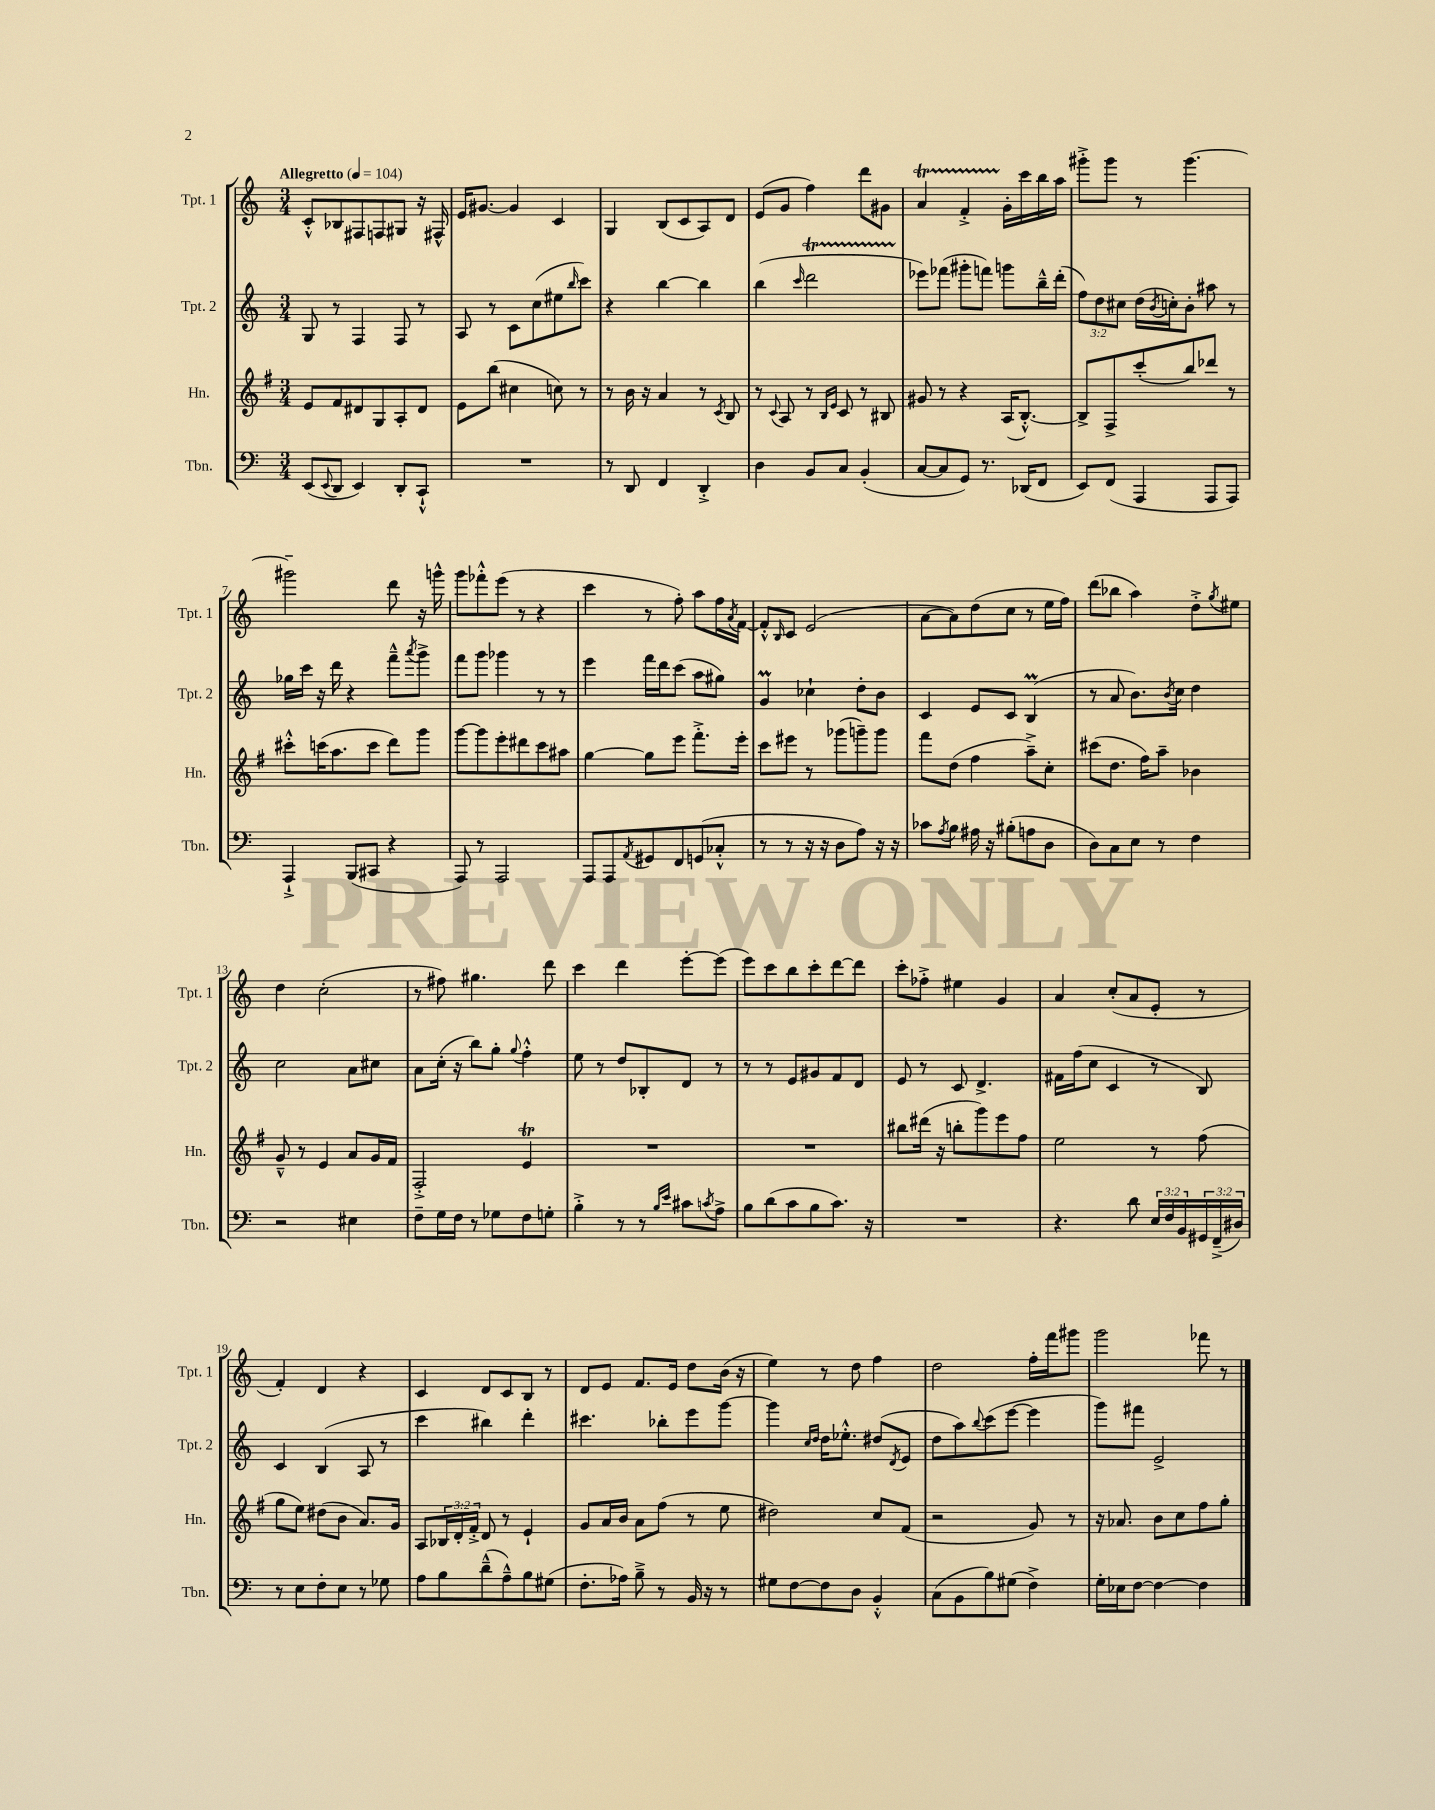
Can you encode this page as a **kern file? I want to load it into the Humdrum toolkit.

**kern	**kern	**kern	**kern
*part4	*part3	*part2	*part1
*staff4	*staff3	*staff2	*staff1
*I"Tbn.	*I"Hn.	*I"Tpt. 2	*I"Tpt. 1
*I'Tbn.	*I'Hn.	*I'Tpt. 2	*I'Tpt. 1
*clefF4	*clefG2	*clefG2	*clefG2
*k[]	*k[f#]	*k[]	*k[]
*M3/4	*M3/4	*M3/4	*M3/4
*MM104	*MM104	*MM104	*MM104
=1	=1	=1	=1
!	!	!	!LO:TX:a:B:t=Allegretto
(8EE/L	8e/L	8G/	8c'^^/L
8qqEE/	.	.	.
8DD/J	8f#/	8r	8B-X/
4EE/)	8d#X/	4F/	8F#X/
.	8G/	.	8Fn/
8DD'/L	8A'/	8F/	8G#X/J
8CC`^^/J	8d#/J	8r	16r
.	.	.	16F#X^^/
=2	=2	=2	=2
2.r	8e\L	8A/	16e/KL
.	.	.	[8.g#X/J
.	(8bb\J	8r	.
.	4cc#X\	8c\L	4g#/]
.	.	(8cc\	.
.	8ccn\)	8ee#X\	4c/
.	.	16qqbb/	.
.	8r	8ccc\J)	.
=3	=3	=3	=3
8r	8r	4r	4G/
8DD/	16b\	.	.
.	16r	.	.
4FF/	4a/	[4bb\	(8B/L
.	.	.	8c/
4DD'^/	8r	4bb\]	8A/)
.	8qc/	.	.
.	8B/	.	8d/J
=4	=4	=4	=4
4D\	8r	(4bb\	(8e/L
.	8qqc/	.	.
.	8A/	.	8g/J
.	.	16qqccc/	.
8BB/L	8r	2dddT\	4ff\)
.	16qqB/LL	.	.
.	16qqe/JJ	.	.
8C/J	8c/	.	.
(4BB'/	8r	.	8ddd\L
.	8B#X/	.	8g#X\J
=5	=5	=5	=5
[8C/L	8g#X/	8eee-X\L)	4aT/
8C/]	8r	(8fff-X\J	.
8GG/J)	4r	8ggg#X'\L	4fTTT'^/
8.r	.	8fffn\J)	.
.	(16A/KL	8gggn\L	16g'\LL
(16DD-X/KL	[8.B'^^/J)	.	16ccc\
8FF/J	.	16bb~^^\L	16bb\
.	.	(16ddd'\JJ	16aa\JJ
=6	=6	=6	=6
8EE/L)	8B^/L]	12ff\L)	8ggg#X'^\L
.	.	12dd\	.
(8FF/J	8F#^/	.	8ggg#\J
.	.	12cc#X\J	.
4AAA/	(8ccc'/	(16dd\LL	8r
.	.	8qb/	.
.	.	16ccn'\J)	.
.	8bb/)	8b'\J	[4.ggg#\
8AAA/L	8ddd-X/J	8aa#X\	.
8AAA/J)	8r	8r	.
!!LO:LB:g=z
=7	=7	=7	=7
4AAA`^/	8ccc#X'^^\L	16gg-X\LL	2ggg#X~\]
.	.	16ccc\JJ	.
.	(16cccn\K	16r	.
.	8.aa\	16ddd\	.
(8BBB/L	.	4r	.
8CC#X/J	8ccc\J	.	.
4r	8ddd\L)	8fff~^^\L	8ddd\
.	.	8qaaa/	.
.	8ggg\J	8ggg^\J	16r
.	.	.	16gggn^^\
=8	=8	=8	=8
8AAA/)	[8ggg\L	8fff\L	8ggg\L
8r	8ggg\]	8ggg\J	8fff-X'^^\
2AAA/	8eee'\	4ggg-X\	(8eee\J
.	8ddd#X\	.	8r
.	8ccc\	8r	4r
.	8aa#X\J	8r	.
=9	=9	=9	=9
8AAA/L	[4gg\	4eee\	4ccc\
8AAA/	.	.	.
8qAA/	.	.	.
8GG#X/	8gg\L]	16fff\LL	8r
.	.	16ddd\J	.
8FF/	8eee\J	(8ccc\J	8ff'\)
(8GGn/	8.fff#'^\L	8aa\L	8aa\L
8C-X'^^/J	.	8gg#X\J)	16ff\L
.	.	.	8qa/
.	16eee'\Jk	.	[16f\JJ
=10	=10	=10	=10
8r	8ccc\L	4gM/	8f'^^/L]
.	.	.	16qqB/
8r	8eee#X\J	.	8c/J
16r	8r	4cc-X`\	(2e/
16r	.	.	.
8D\L	(8ggg-X\L	.	.
8A\J)	8gggn~\)	8dd'\L	.
16r	8ggg\J	8b\J	.
16r	.	.	.
=11	=11	=11	=11
8c-X\L	8fff#\L	4c/	[8a\L
8qA/	.	.	.
8B\J	(8dd\J	.	8a\])
16A#X\	4ff#\	8e/L	(8dd\
16r	.	.	.
(8B#X'\L	.	8c/J	8cc\J
8An\	8aa~^\L)	(4Bm/	8r
8D\J	8cc'\J	.	16ee\LL
.	.	.	16ff\JJ)
=12	=12	=12	=12
8D\L)	(8ccc#X\L	8r	(8ddd\L
8C\	8.dd\J	8a/	8bb-X\J
8E\J	.	8.b\L)	4aa\)
.	16ff#\KL)	.	.
8r	8aa~\J	.	.
.	.	8qb/	.
.	.	16cc\Jk	.
4F\	4b-X\	4dd\	8dd'^\L
.	.	.	8qgg/
.	.	.	8ee#X\J
!!LO:LB:g=z
=13	=13	=13	=13
2r	8g~^^/	2cc\	4dd\
.	8r	.	.
.	4e/	.	(2cc'\
4E#X\	8a/L	8a\L	.
.	16g/L	8cc#X\J	.
.	16f#/JJ	.	.
=14	=14	=14	=14
8F~\L	2F#'^/	8a\L	8r
16G\L	.	(16cc'\Jk	8ff#X\)
16F\JJ	.	16r	.
8r	.	8bb\L)	4.gg#X\
8G-X\L	.	8gg'\J	.
.	.	8qqgg/	.
8F\	4eT/	4ff'^^\	.
8Gn'\J	.	.	8ddd\
=15	=15	=15	=15
4B'^\	2.r	8ee\	4ccc\
.	.	8r	.
8r	.	8dd/L	4ddd\
8r	.	8B-X'/	.
16qqB/LL	.	.	.
16qqe/JJ	.	.	.
8c#X\L	.	8d/J	[8eee'\L
8qcn/	.	.	.
8A^\J	.	8r	(8eee\J]
=16	=16	=16	=16
8B\L	2.r	8r	8eee\L)
(8d\	.	8r	8ccc\
8c\	.	8e/L	8bb\
8B\	.	8g#X/	8ccc'\
8.c\J)	.	8f/	[8ddd\
.	.	8d/J	8ddd\J]
16r	.	.	.
=17	=17	=17	=17
2.r	8bb#X\L	8e/	8ccc'\L
.	(16ddd#X\Jk	8r	8ff-X'^\J
.	16r	.	.
.	8bbn'\L	8c/	4ee#X\
.	8ggg\)	4.d^/	.
.	8eee\	.	4g/
.	8ff#\J	.	.
=18	=18	=18	=18
4.r	2ee\	16f#X\LL	4a/
.	.	(16ff\J	.
.	.	8cc\J	.
.	.	4c/	(8cc'/L
8d\	.	.	8a/
24E/LL	8r	8r	8e'/J
24F/	.	.	.
24BB/	.	.	.
24GG#X/	(8ff#\	8B/)	8r
(24FF~^/	.	.	.
24D#X/JJ)	.	.	.
!!LO:LB:g=z
=19	=19	=19	=19
8r	8gg\L	4c/	4f'/)
8E\L	8ee\J)	.	.
8F'\	(8dd#X\L	(4B/	4d/
8E\J	8b\J	.	.
8r	8.a/L)	8A/	4r
8G-X\	.	8r	.
.	16g/Jk	.	.
=20	=20	=20	=20
8A\L	8A/L	4ccc\	4c/
8B\	24B-X/L	.	.
.	24d'/	.	.
.	24f#'^/JJ	.	.
(8d~^^\	8d/	4bb#X\)	8d/L
8A~^^\)	8r	.	8c/
8B\	4e`/	4ddd'\	8B/J
(8G#X\J	.	.	8r
=21	=21	=21	=21
8.F'\L	8g/L	4.ccc#X\	8d/L
.	16a/L	.	8e/J
16A-X\Jk)	16b/JJ	.	.
8B~^\	8a\L	.	8.f/L
8r	(8ff#\J	8bb-X'\L	.
.	.	.	16e/Jk
16BB/	8r	8eee\	8dd\L
16r	.	.	.
8r	8ee\	[8ggg\J	(16b\Jk
.	.	.	16r
=22	=22	=22	=22
8G#X\L	2dd#X\)	4ggg\]	4ee\)
[8F\	.	.	.
.	.	16qqcc/LL	.
.	.	16qqdd/JJ	.
8F\]	.	16dd\KL	8r
.	.	8.ee-X'^^\J	.
8D\J	.	.	8dd\
4BB'^^/	8cc/L	(8dd#X/L	4ff\
.	.	8qd/	.
.	(8f#/J	8e/J	.
=23	=23	=23	=23
(8C\L	2r	8dd\L	2dd\
8BB\	.	8aa\)	.
.	.	8qqbb/	.
8B\)	.	(8ccc\	.
(8G#X\J	.	[8eee\J	.
4F^\)	8g/)	4eee\]	16ff'\LL
.	.	.	16fff\J
.	8r	.	8ggg#X\J
=24	=24	=24	=24
16G'\LL	16r	8ggg\L)	2ggg\
16E-X\J	8.a-X/	.	.
[8F\J	.	8fff#X\J	.
4F\_	8b\L	2e^/	.
.	8cc\	.	.
4F\]	8ff#\	.	8fff-X\
.	8gg'\J	.	8r
==	==	==	==
*-	*-	*-	*-
